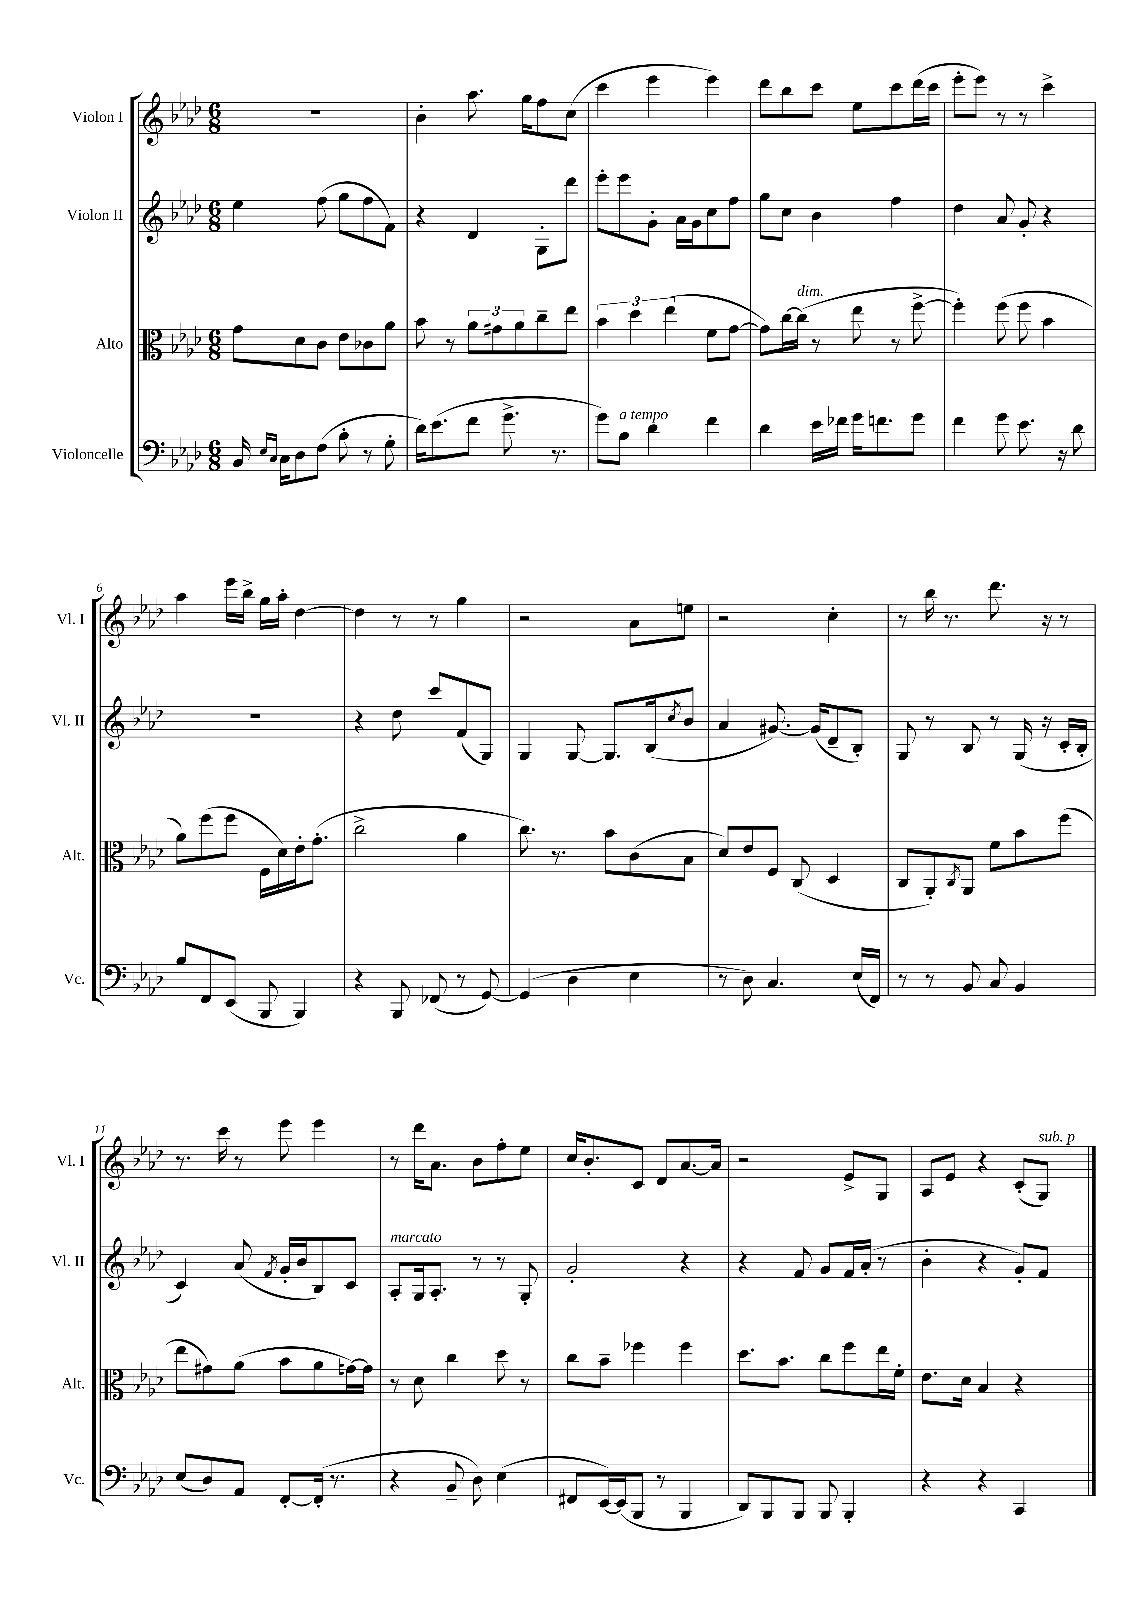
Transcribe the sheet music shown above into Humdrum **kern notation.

**kern	**kern	**kern	**kern
*staff4	*staff3	*staff2	*staff1
*clefF4	*clefC3	*clefG2	*clefG2
*k[b-e-a-d-]	*k[b-e-a-d-]	*k[b-e-a-d-]	*k[b-e-a-d-]
*M6/8	*M6/8	*M6/8	*M6/8
16BB-/	8g\L	4ee-\	2.r
16qqE-/LL	.	.	.
16qqC/JJ	.	.	.
16C\LK	.	.	.
8D-\	8d-\	.	.
(8F\J	8c\J	(8ff\	.
8B-'\	8e-\L	8gg\L	.
8r	8c-\	8ff\	.
8G'\	8a-\J	8f\J)	.
=	=	=	=
16d-\LK)	8b-\	4r	4b-'\
(8.e-\	.	.	.
.	8r	.	.
8f\J	12a-\L	4d-/	8.aa-\
.	12g#\	.	.
8.g^\	.	.	.
.	12a-\	.	.
.	.	.	16gg\LK
.	8cc~\	8G'\L	8ff\
8.r	.	.	.
.	8ee-\J	8ddd-\J	(8cc\J
=	=	=	=
8g\L)	6b-\	8eee-'\L	4ccc\
8B-\J	.	8eee-\	.
.	6dd-\	.	.
4d-\	.	8g'\J	4eee-\
.	(6ee-\	.	.
.	.	16a-\LL	.
.	.	16g\J	.
4f\	8f\L	8cc\	4eee-\)
.	[8g\J	8ff\J	.
=	=	=	=
4d-\	8g\]L)	8gg\L	8ddd-\L
.	[16cc\L	8cc\J	8bb-\
.	(16cc\]JJ	.	.
16e-\LL	8r	4b-\	8ccc\J
16f-\JJ	.	.	.
16g\LK	8ee-\	.	8ee-\L
8.f\	.	.	.
.	8r	4ff\	8ccc\
8g\J	[8ff^\	.	(16ddd-\L
.	.	.	16ccc\JJ
=	=	=	=
4f\	4ff'\])	4dd-\	8eee-'\L
.	.	.	8eee-\J)
8g\	(8ff\	8a-/	8r
8.e-\	8ff\	8g'/	8r
.	4b-\	4r	4ccc^\
16r	.	.	.
8d-\	.	.	.
=	=	=	=
8B-/L	8a-\L)	2.r	4aa-\
8FF/	(8ff\	.	.
(8EE-/J	8ff\J	.	16eee-\LL
.	.	.	16bb-^\JJ
8BBB-/	16F\LL	.	16gg\LL
.	16d-\)	.	16aa-'\JJ
4BBB-/)	16e-'\J	.	[4dd-\
.	(8.g'\J	.	.
=	=	=	=
4r	2cc^\	4r	4dd-\]
8BBB-/	.	8dd-\	8r
(8FF-/	.	8ccc/L	8r
8r	4a-\	(8f/	4gg\
[8GG/)	.	8G/J)	.
=	=	=	=
(4GG/]	8.cc\)	4G/	2r
.	8.r	.	.
4D-\	.	[8G/	.
.	8b-\L	8.G/]L	.
4E-\	(8c\	.	8a-\L
.	.	(16B-/k	.
.	.	8qcc/	.
.	8B-\J	8b-/J	8ee\J
=	=	=	=
8r	8d-/L)	4a-/	2r
8D-\)	8e-/	.	.
4.C/	8F/J	[8.g#/)	.
.	(8C/	.	.
.	.	(16g#/]LK	.
.	4D-/	8d-~/	4cc'\
(16E-/LL	.	8B-'/J)	.
16FF/JJ)	.	.	.
=	=	=	=
8r	8C/L	8G/	8r
8r	8AA-'/)	8r	16bb-\
.	.	.	8.r
.	8qC/	.	.
8BB-/	8AA-/J	8B-/	.
8C/	8f\L	8r	8.ddd-\
4BB-/	8b-\	(16G/	.
.	.	16r	16r
.	(8ff\J	16c'/LL	8r
.	.	16B-'/JJ	.
=	=	=	=
(8E-/L	8ee-\L	4c/)	8.r
8D-/)	8g#\)	.	.
.	.	.	16ccc\
8AA-/J	(8a-\J	(8a-/	8r
.	.	8qf/	.
[8FF'/L	8b-\L	16g'/LL	8eee-\
.	.	16b-/J	.
(16FF'/]Jk	8a-\	8B-/)	4eee-\
8.r	.	.	.
.	[16g\L)	8c/J	.
.	16g\]JJ	.	.
=	=	=	=
4r	8r	8A-'/L	8r
.	8d-\	16G/k	16ddd-\LK
.	.	8.A-'/J	8.a-\J
8BB-~/	4cc\	.	.
8D-\)	.	8r	8b-\L
(4E-\	8dd-\	8r	8ff'\
.	8r	8G'/	8ee-\J
=	=	=	=
8FF#/L	8cc\L	2g'/	16cc/LK
.	.	.	8.b-'/
[16EE-/L)	8b-~\J	.	.
(16EE-/]J	.	.	.
8BBB-/J	4ff-\	.	8c/J
8r	.	.	8d-/L
4BBB-/	4ff-\	4r	[8.a-/
.	.	.	16a-/]Jk
=	=	=	=
8DD-/L)	8.dd-\L	4r	2r
8BBB-/	.	.	.
.	8.b-\J	.	.
8BBB-/J	.	8f/	.
8BBB-/	8cc\L	8g/L	.
4BBB-'/	8ff\	16f/L	8e-^/L
.	.	(16a-'/JJ	.
.	16ee-\L	8r	8G/J
.	16f'\JJ	.	.
=	=	=	=
4r	8.e-\L	4b-'\	8A-/L
.	.	.	8e-/J
.	16d-\Jk	.	.
4r	4B-/	4r	4r
4CC/	4r	8g'/L)	(8c'/L
.	.	8f/J	8G/J)
==	==	==	==
*-	*-	*-	*-
